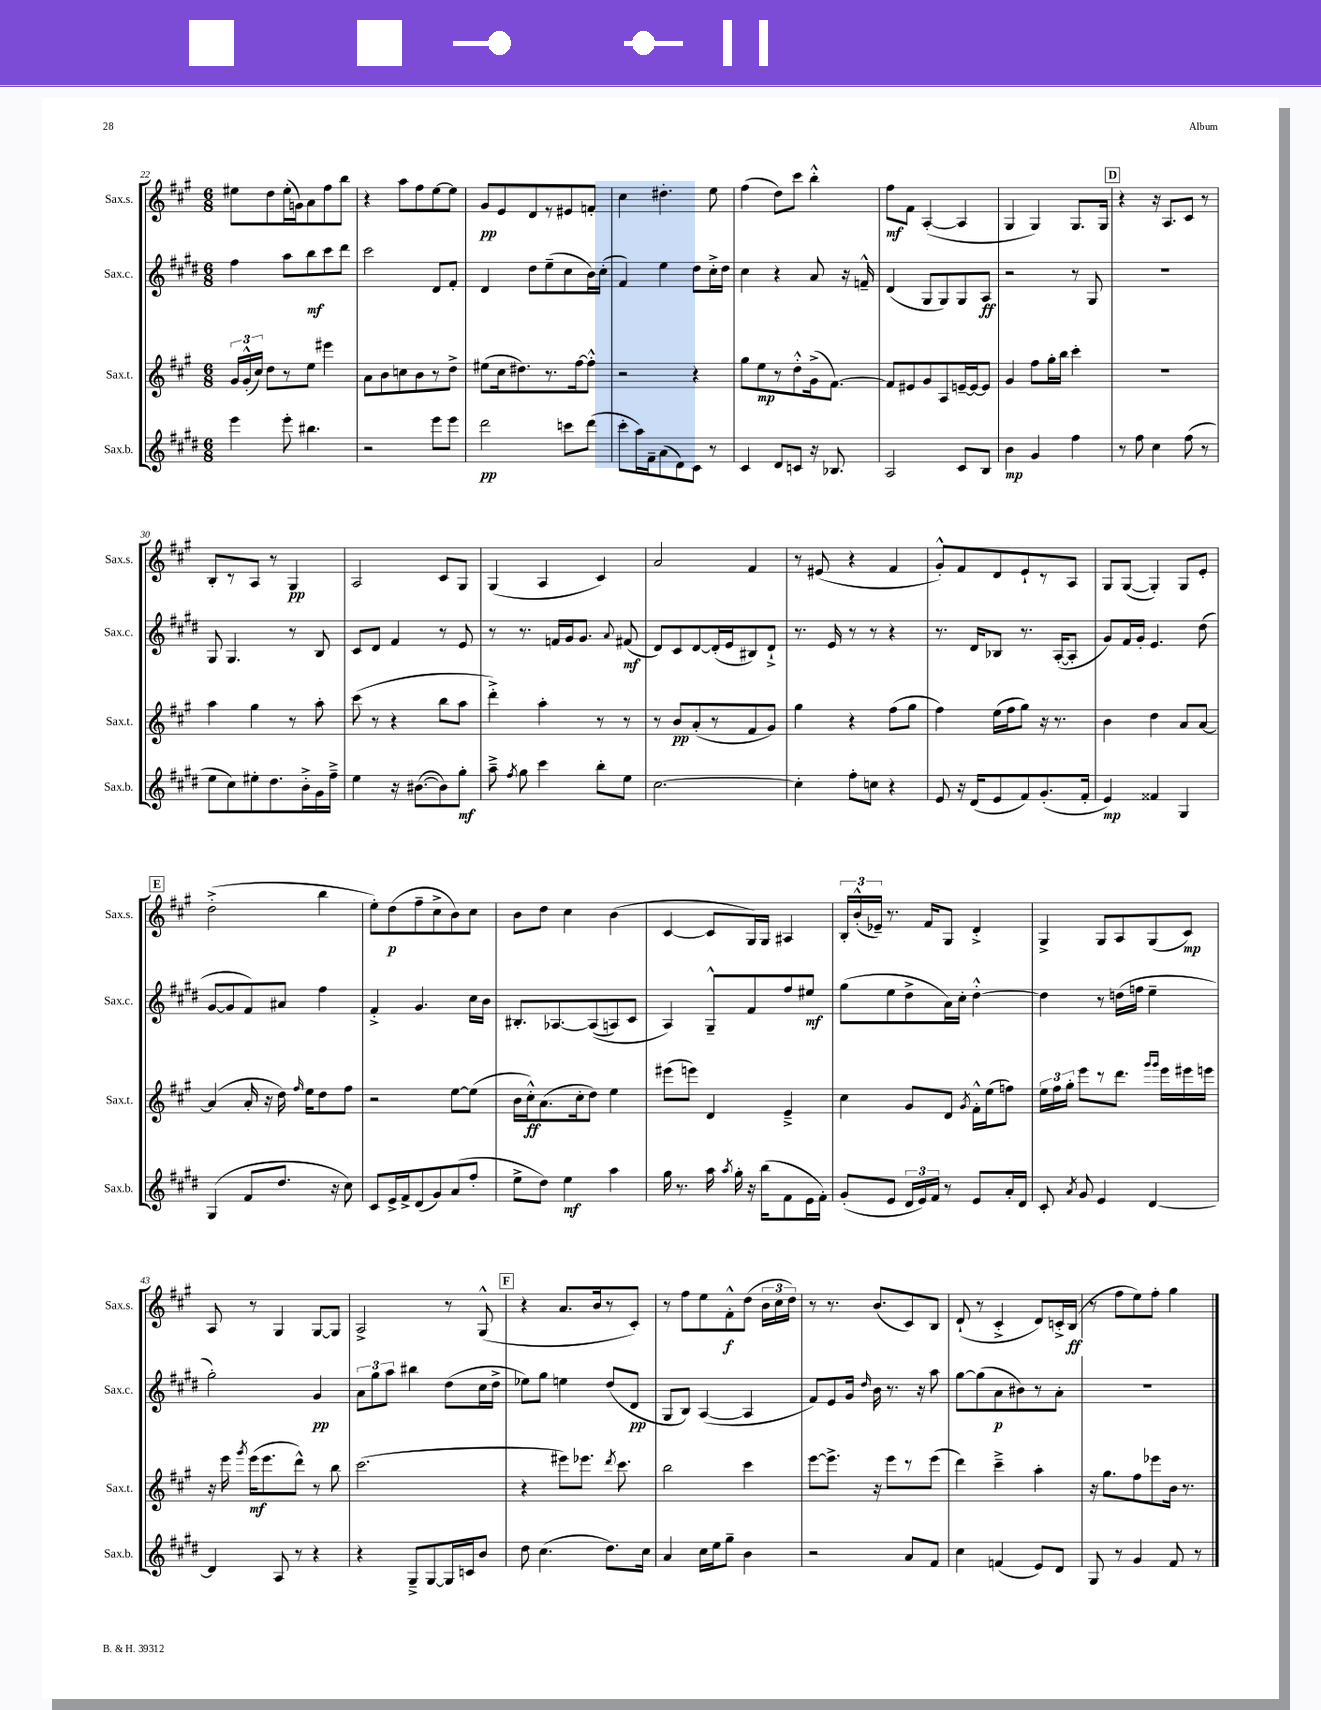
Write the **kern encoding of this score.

**kern	**dynam	**kern	**dynam	**kern	**dynam	**kern	**dynam
*part4	*part4	*part3	*part3	*part2	*part2	*part1	*part1
*staff4	*staff4	*staff3	*staff3	*staff2	*staff2	*staff1	*staff1
*I"Sax.b.	*	*I"Sax.t.	*	*I"Sax.c.	*	*I"Sax.s.	*
*I'Sax.b.	*	*I'Sax.t.	*	*I'Sax.c.	*	*I'Sax.s.	*
*clefG2	*	*clefG2	*	*clefG2	*	*clefG2	*
*k[f#c#g#d#]	*	*k[f#c#g#]	*	*k[f#c#g#d#]	*	*k[f#c#g#]	*
*M6/8	*	*M6/8	*	*M6/8	*	*M6/8	*
=22	=22	=22	=22	=22	=22	=22	=22
4eee\	.	24g#/LL	.	4ff#\	.	8ee#X\L	.
.	.	(24g#'^^/	.	.	.	.	.
.	.	24cc#/JJ)	.	.	.	.	.
.	.	8dd\L	.	.	.	8dd\	.
8eee'\	.	8r	.	8aa\L	.	(16ee#'\L	.
.	.	.	.	.	.	16gn\J)	.
4.bb#X\	.	8ee\J	.	8bb\	mf	8a\	.
.	.	4eee#X\	.	8ccc#\	.	8ff#\	.
.	.	.	.	8ddd#\J	.	8bb\J	.
=23	=23	=23	=23	=23	=23	=23	=23
2r	.	8a\L	.	2ccc#\	.	4r	.
.	.	8b\	.	.	.	.	.
.	.	8ccn\	.	.	.	8aa\L	.
.	.	8b\	.	.	.	8ff#\	.
8eee\L	.	8r	.	8d#/L	.	[8ee\	.
8eee\J	.	8dd^\J	.	8f#'/J	.	8ee\J]	.
=24	=24	=24	=24	=24	=24	=24	=24
2ddd#\	pp	(8ee#X\L	.	4d#/	.	8g#/L	pp
.	.	16cc#\k	.	.	.	8e/	.
.	.	8.dd#X\)	.	.	.	.	.
.	.	.	.	8dd#\L	.	8d/	.
.	.	8.r	.	(8ee~\	.	8r	.
8cccn\L	.	.	.	8cc#\	.	8e#X/	.
.	.	[16ff#\k	.	.	.	.	.
(8ddd#\J	.	8ff#'^^\J]	.	16b\L)	.	8fn'/J	.
.	.	.	.	(16cc#'\JJ	.	.	.
=25	=25	=25	=25	=25	=25	=25	=25
8ccc#'\L	.	2r	.	4f#/)	.	4cc#\	.
16aa\L)	.	.	.	.	.	.	.
16f#~\J	.	.	.	.	.	.	.
(8a\	.	.	.	4ee\	.	4.dd#X'\	.
8d#\)	.	.	.	.	.	.	.
8c#\J	.	4r	.	8dd#\L	.	.	.
8r	.	.	.	16cc#'^\L	.	8ee\	.
.	.	.	.	16dd#\JJ	.	.	.
=26	=26	=26	=26	=26	=26	=26	=26
4c#/	.	8gg#\L	.	4cc#\	.	(4ff#\	.
.	.	8ee\	mp	.	.	.	.
8d#/L	.	8r	.	4r	.	8dd\L)	.
8cn/J	.	8dd'^^\	.	.	.	8ccc#\J	.
16r	.	(16g#^\k	.	8a/	.	4bb'^^\	.
8.B-X/	.	[8.f#\J)	.	.	.	.	.
.	.	.	.	16r	.	.	.
.	.	.	.	16fn~^^/	.	.	.
=27	=27	=27	=27	=27	=27	=27	=27
2A/	.	8f#/L]	.	(4d#/	.	8ff#\L	mf
.	.	8e#X/	.	.	.	8f#\J	.
.	.	8g#/	.	8G#/L	.	([4A'/	.
.	.	8A/	.	8G#/)	.	.	.
8c#/L	.	[16en~/L	.	8G#/	.	4A/]	.
.	.	16e/J_	.	.	.	.	.
8B/J	.	8e/J]	.	8A/J	ff	.	.
=28	=28	=28	=28	=28	=28	=28	=28
4b\	mp	4g#/	.	2r	.	4G#/	.
4g#/	.	8ff#\L	.	.	.	4G#/)	.
.	.	16gg#'\L	.	.	.	.	.
.	.	16bb\JJ	.	.	.	.	.
4ff#\	.	4ccc#'\	.	8r	.	8.G#/L	.
.	.	.	.	8G#/	.	.	.
.	.	.	.	.	.	16G#/Jk	.
!!LO:REH:place=s1:t=D
=29	=29	=29	=29	=29	=29	=29	=29
8r	.	2.r	.	2.r	.	4r	.
8ff#\	.	.	.	.	.	.	.
4cc#\	.	.	.	.	.	16r	.
.	.	.	.	.	.	8.A/L	.
(8ff#\	.	.	.	.	.	8c#/J	.
8r	.	.	.	.	.	8r	.
!!LO:LB:g=z
=30	=30	=30	=30	=30	=30	=30	=30
8ee\L	.	4aa\	.	8G#/	.	8B'/L	.
8cc#\)	.	.	.	4.G#/	.	8r	.
8ee#X'\	.	4gg#\	.	.	.	8A/J	.
8.dd#\	.	.	.	.	.	8r	.
.	.	8r	.	8r	.	4G#/	pp
16b'^\L	.	.	.	.	.	.	.
16g#\	.	8aa'\	.	8B/	.	.	.
16ff#~^\JJ	.	.	.	.	.	.	.
=31	=31	=31	=31	=31	=31	=31	=31
4ee\	.	(8ccc#\	.	8c#/L	.	2A/	.
.	.	8r	.	8d#/J	.	.	.
16r	.	4r	.	4f#/	.	.	.
([8.b#X\L	.	.	.	.	.	.	.
8b#\])	.	8bb\L	.	8r	.	8c#/L	.
8gg#'\J	mf	8aa\J	.	8e/	.	8G#/J	.
=32	=32	=32	=32	=32	=32	=32	=32
8aa~^\	.	4ddd'^\)	.	8r	.	(4G#/	.
8qff#/	.	.	.	.	.	.	.
8gg#\	.	.	.	8.r	.	.	.
4ccc#\	.	4aa'\	.	.	.	4A/	.
.	.	.	.	16fn/LL	.	.	.
.	.	.	.	16g#/J	.	.	.
.	.	.	.	8.g#/J	.	.	.
8bb'\L	.	8r	.	.	.	4c#/)	.
.	.	.	.	8qqa/	.	.	.
8ee\J	.	8r	.	(8f#X/	mf	.	.
=33	=33	=33	=33	=33	=33	=33	=33
[2.cc#\	.	8r	.	8d#/L)	.	2a/	.
.	.	8b/L	pp	8c#/	.	.	.
.	.	(8a'/	.	[8d#/	.	.	.
.	.	8r	.	(16d#'/L]	.	.	.
.	.	.	.	16e/J	.	.	.
.	.	8f#/	.	8B#X/)	.	4f#/	.
.	.	8g#/J)	.	8d#`^/J	.	.	.
=34	=34	=34	=34	=34	=34	=34	=34
4cc#'\]	.	4gg#\	.	8.r	.	8r	.
.	.	.	.	.	.	(8e#X/	.
.	.	.	.	16e/	.	.	.
8ff#'\L	.	4r	.	8r	.	4r	.
8ccn\J	.	.	.	8r	.	.	.
4r	.	(8ff#\L	.	4r	.	4f#/	.
.	.	8gg#\J	.	.	.	.	.
=35	=35	=35	=35	=35	=35	=35	=35
8e/	.	4ff#\)	.	8.r	.	8g#'^^/L)	.
16r	.	.	.	.	.	8f#/	.
(16d#/KL	.	.	.	16d#/KL	.	.	.
8e/	.	(16ee\LL	.	8B-X/J	.	8d/	.
.	.	16ff#\J	.	.	.	.	.
8f#/)	.	8gg#\J)	.	8.r	.	8e`/	.
(8.g#'/	.	16r	.	.	.	8r	.
.	.	8.r	.	([16A'/KL	.	.	.
.	.	.	.	8A'/J]	.	8A/J	.
16f#'/Jk	.	.	.	.	.	.	.
=36	=36	=36	=36	=36	=36	=36	=36
4e/)	mp	4b\	.	8g#/L)	.	8G#/L	.
.	.	.	.	16f#/L	.	([8G#/J	.
.	.	.	.	16g#'/JJ	.	.	.
4f##X/	.	4dd\	.	4.e/	.	4G#'/])	.
4G#/	.	8a/L	.	.	.	8G#/L	.
.	.	[8a/J	.	(8dd#\	.	8e'/J	.
!!LO:LB:g=z
!!LO:REH:place=s1:t=E
=37	=37	=37	=37	=37	=37	=37	=37
(4G#/	.	(4a/]	.	[8g#/L	.	(2dd'^\	.
.	.	.	.	8g#/]	.	.	.
8f#/L	.	16a'/	.	8f#/)	.	.	.
.	.	16r	.	.	.	.	.
8.dd#/J	.	16dd\)	.	8a#X/J	.	.	.
.	.	16qqff#/	.	.	.	.	.
.	.	16ee\KL	.	.	.	.	.
.	.	8dd\	.	4ff#\	.	4bb\	.
16r	.	.	.	.	.	.	.
8cc#\)	.	8ff#\J	.	.	.	.	.
=38	=38	=38	=38	=38	=38	=38	=38
8c#/L	.	2r	.	4f#'^/	.	8ee'\L)	.
16e^/L	.	.	.	.	.	(8dd\	p
16f#^/J	.	.	.	.	.	.	.
(8d#/	.	.	.	4.g#/	.	8ff#~\	.
8g#/)	.	.	.	.	.	8cc#^\	.
(8a/	.	[8ee\L	.	.	.	8b\)	.
8ff#'/J	.	(8ee\J]	.	16cc#\LL	.	8cc#\J	.
.	.	.	.	16b\JJ	.	.	.
=39	=39	=39	=39	=39	=39	=39	=39
8ee^\L	.	16b\LL	.	8.B#X'/L	.	8b\L	.
.	.	16cc#'^^\J)	ff	.	.	.	.
8dd#\J)	.	(8.a\	.	.	.	8dd\J	.
.	.	.	.	[8.A-X/	.	.	.
4ee\	mf	.	.	.	.	4cc#\	.
.	.	16cc#'\k	.	.	.	.	.
.	.	8dd\J)	.	((8A-/]	.	.	.
4aa\	.	4ee\	.	8An/)	.	(4b\	.
.	.	.	.	8c#/J	.	.	.
=40	=40	=40	=40	=40	=40	=40	=40
16gg#\	.	(8eee#X\L	.	4A/)	.	[4c#/	.
8.r	.	.	.	.	.	.	.
.	.	8eeen\J)	.	.	.	.	.
16aa\	.	4d/	.	8G#~^^/L	.	8c#/L]	.
8qaa/	.	.	.	.	.	.	.
16gg#'\	.	.	.	.	.	.	.
16r	.	.	.	8f#/	.	16G#/L)	.
(16bb\KL	.	.	.	.	.	16G#/JJ	.
8f#\	.	4e~^/	.	8ff#/	.	4A#X/	.
16e\L	.	.	.	8ee#X/J	mf	.	.
16f#'\JJ)	.	.	.	.	.	.	.
=41	=41	=41	=41	=41	=41	=41	=41
(8g#'/L	.	4cc#\	.	(8gg#\L	.	24B'/LL	.
.	.	.	.	.	.	(24b'^^/	.
.	.	.	.	.	.	24e-X~/JJ)	.
8e/J	.	.	.	8ee\	.	8.r	.
24d#/LL	.	8g#/L	.	8dd#^\	.	.	.
24e/)	.	.	.	.	.	.	.
.	.	.	.	.	.	16f#/KL	.
24f#/JJ	.	.	.	.	.	.	.
8r	.	8d/J	.	16a\L)	.	8G#/J	.
.	.	.	.	16cc#'\JJ	.	.	.
.	.	8qg#/	.	.	.	.	.
8e/L	.	16f#'^^\LL	.	[4dd#'^^\	.	4d'^/	.
.	.	(16ee\J	.	.	.	.	.
16a'/L	.	8ffn\J)	.	.	.	.	.
16d#/JJ	.	.	.	.	.	.	.
=42	=42	=42	=42	=42	=42	=42	=42
8c#'/	.	24ee\LL	.	4dd#\]	.	4G#^/	.
.	.	24ff#\	.	.	.	.	.
.	.	24gg#'\JJ	.	.	.	.	.
8qa/	.	.	.	.	.	.	.
8g#/	.	8eee\L	.	.	.	.	.
4e/	.	8r	.	8r	.	8G#/L	.
.	.	8.ddd\J	.	(16ddn\LL	.	8A/	.
.	.	.	.	16ffn\JJ	.	.	.
[4d#/	.	.	.	4ee~\	.	(8G#/	.
.	.	16qqggg#/LL	.	.	.	.	.
.	.	16qqggg#/JJ	.	.	.	.	.
.	.	16eee\LL	.	.	.	.	.
.	.	16eee#X\	.	.	.	8c#/J)	mp
.	.	16eeen\JJ	.	.	.	.	.
!!LO:LB:g=z
=43	=43	=43	=43	=43	=43	=43	=43
4d#/]	.	16r	.	2gg#'\)	.	8A/	.
.	.	16eee\	.	.	.	.	.
.	.	8qggg#/	.	.	.	.	.
.	.	(16eee\KL	mf	.	.	8r	.
.	.	8.eee\	.	.	.	.	.
8A/	.	.	.	.	.	4G#/	.
8r	.	8ddd^^\J)	.	.	.	.	.
4r	.	8r	.	4g#/	pp	[8G#/L	.
.	.	8bb\	.	.	.	8G#/J]	.
=44	=44	=44	=44	=44	=44	=44	=44
4r	.	(2.ccc#\	.	12a\L	.	2A^/	.
.	.	.	.	12gg#\	.	.	.
.	.	.	.	12aa\J	.	.	.
8G#~^/L	.	.	.	4bb#X\	.	.	.
[8G#/	.	.	.	.	.	.	.
16G#/L]	.	.	.	(8dd#\L	.	8r	.
16cn/J	.	.	.	.	.	.	.
8b/J	.	.	.	16cc#\L	.	(8G#^^/	.
.	.	.	.	16dd#^\JJ	.	.	.
!!LO:REH:place=s1:t=F
=45	=45	=45	=45	=45	=45	=45	=45
8dd#\	.	4r	.	8ee-X\L)	.	4r	.
(4.cc#\	.	.	.	8gg#\J	.	.	.
.	.	8eee#X\L)	.	4een\	.	8.a/L	.
.	.	8.eee-X\J	.	.	.	.	.
.	.	.	.	.	.	16b/k	.
8.dd#\L)	.	.	.	(8dd#/L	.	8r	.
.	.	8qddd/	.	.	.	.	.
.	.	8.ccc#\	.	.	.	.	.
.	.	.	.	8d#/J	pp	8c#'/J)	.
16cc#\Jk	.	.	.	.	.	.	.
=46	=46	=46	=46	=46	=46	=46	=46
4a/	.	2bb\	.	8G#/L	.	8r	.
.	.	.	.	8B/J)	.	8ff#\L	.
16cc#\LL	.	.	.	([4A/	.	8ee\	.
16ee\J	.	.	.	.	.	.	.
8gg#~\J	.	.	.	.	.	8f#'^^\	f
4b\	.	4ccc#\	.	4A/]	.	(8dd\J	.
.	.	.	.	.	.	24b\LL	.
.	.	.	.	.	.	24cc#\	.
.	.	.	.	.	.	24dd\JJ)	.
=47	=47	=47	=47	=47	=47	=47	=47
2r	.	[8eee\L	.	8f#/L)	.	8r	.
.	.	8.eee^\J]	.	8e/	.	8.r	.
.	.	.	.	16g#/Jk	.	.	.
.	.	.	.	16qqdd#/	.	.	.
.	.	16r	.	16b\	.	(8.b/L	.
.	.	8eee\L	.	8.r	.	.	.
8a/L	.	8r	.	.	.	8c#/)	.
.	.	.	.	16r	.	.	.
8f#/J	.	(8eee\J	.	8aa\	.	8B/J	.
=48	=48	=48	=48	=48	=48	=48	=48
4cc#\	.	4ddd\)	.	[8gg#\L	.	(8d`/	.
.	.	.	.	(8gg#\]	.	8r	.
(4fn/	.	4ccc#~^\	.	8a\	p	4c#'^/	.
.	.	.	.	8b#X\)	.	.	.
8e/L)	.	4aa'\	.	8r	.	8d/L)	.
8d#/J	.	.	.	8a'\J	.	16cn'^/L	.
.	.	.	.	.	.	(16B/JJ	ff
=49	=49	=49	=49	=49	=49	=49	=49
8G#/	.	16r	.	2.r	.	8r	.
.	.	8.gg#\L	.	.	.	.	.
8r	.	.	.	.	.	8ff#\L	.
4g#/	.	8ff#\	.	.	.	8ee\)	.
.	.	8eee-X\	.	.	.	8ff#'\J	.
8f#/	.	16b\Jk	.	.	.	4gg#\	.
.	.	8.r	.	.	.	.	.
8r	.	.	.	.	.	.	.
==	==	==	==	==	==	==	==
*-	*-	*-	*-	*-	*-	*-	*-
